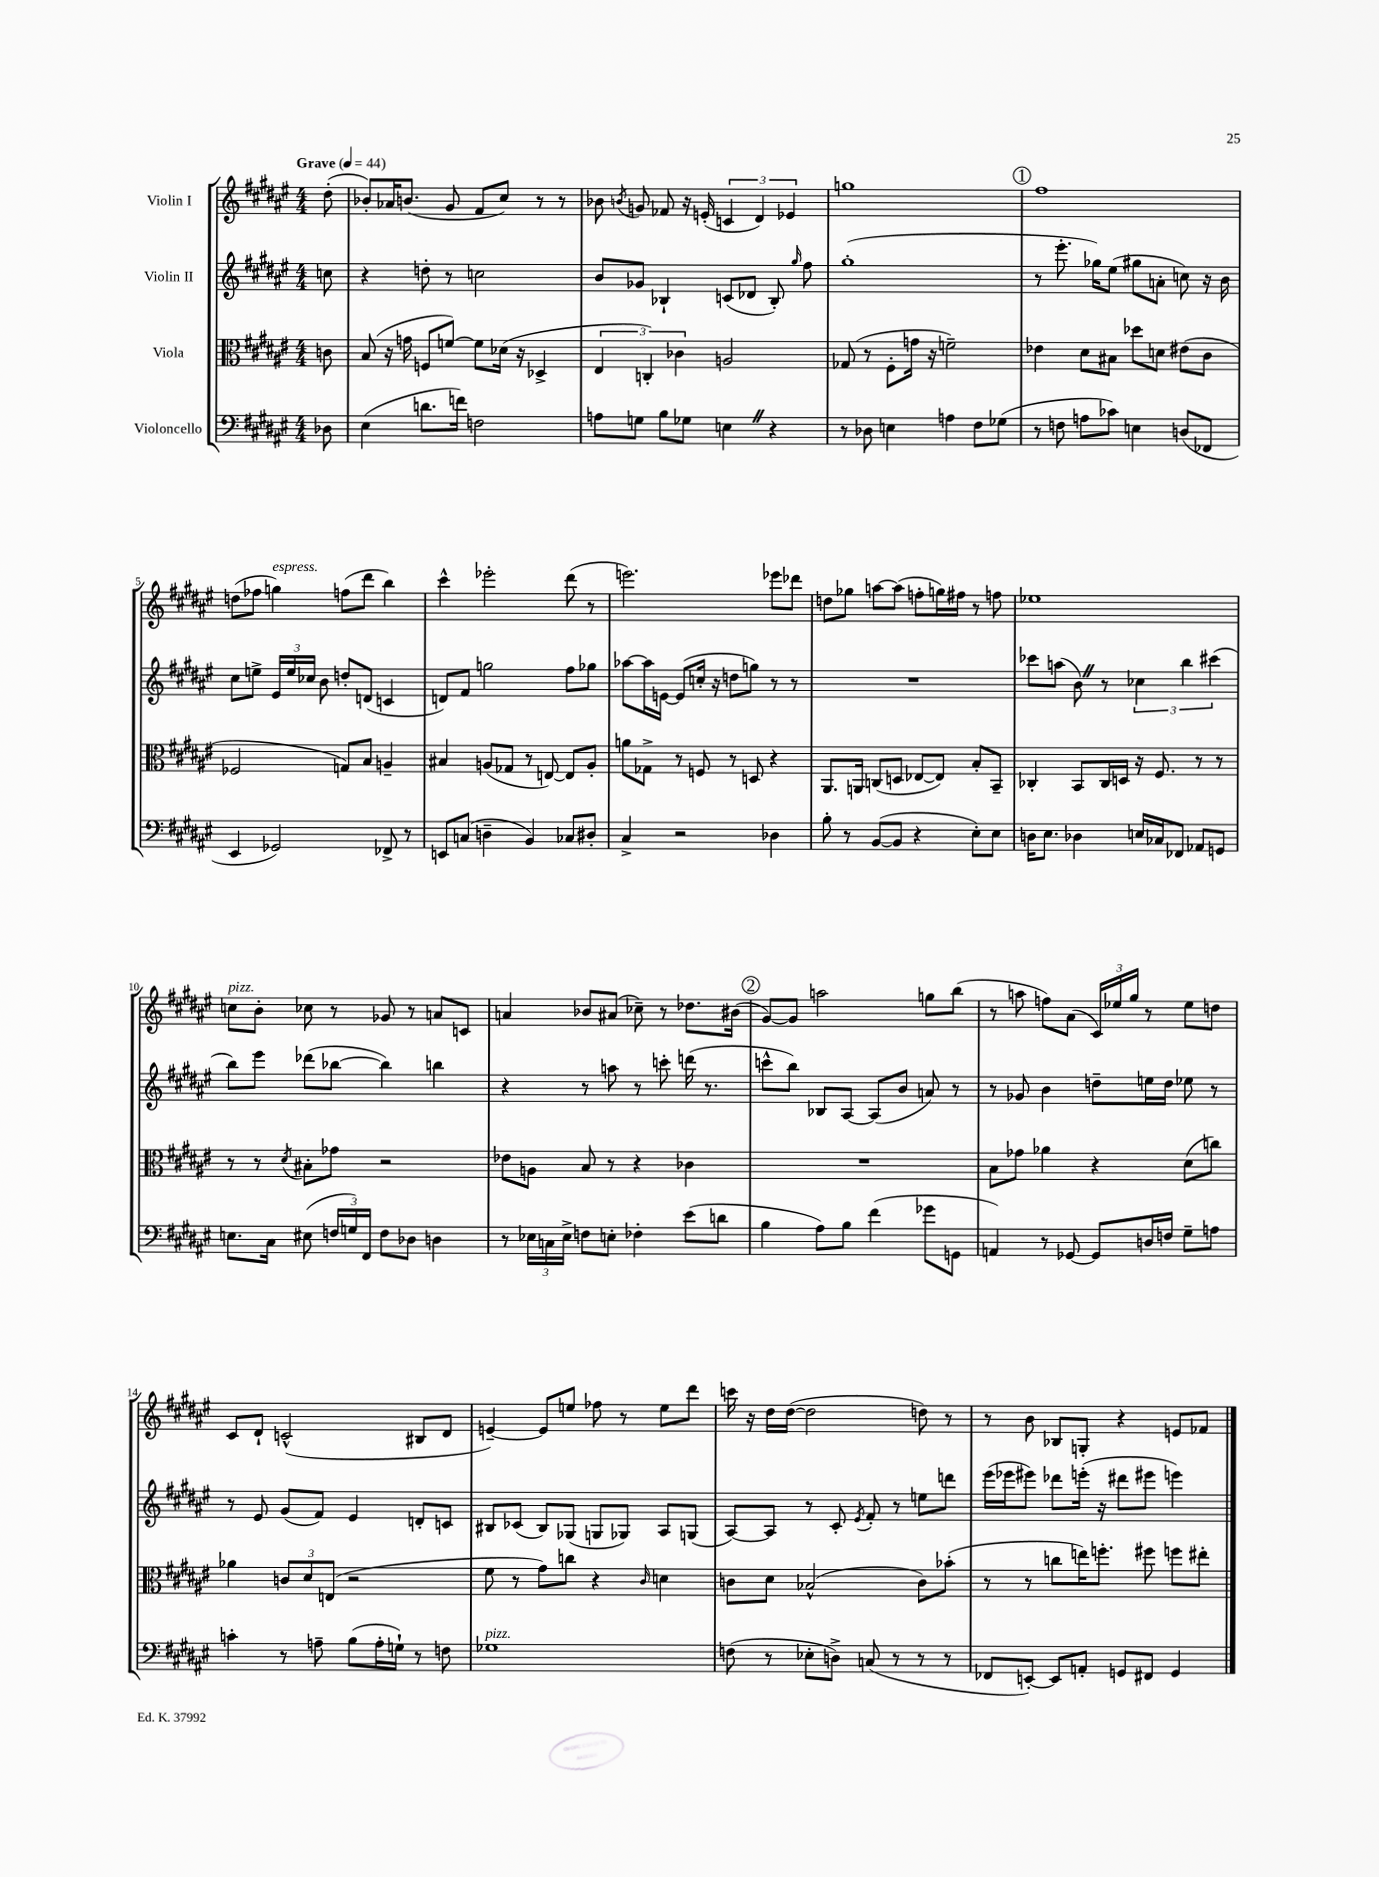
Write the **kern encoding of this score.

**kern	**kern	**kern	**kern
*part4	*part3	*part2	*part1
*staff4	*staff3	*staff2	*staff1
*I"Violoncello	*I"Viola	*I"Violin II	*I"Violin I
*clefF4	*clefC3	*clefG2	*clefG2
*k[f#c#g#d#a#e#]	*k[f#c#g#d#a#e#]	*k[f#c#g#d#a#e#]	*k[f#c#g#d#a#e#]
*M4/4	*M4/4	*M4/4	*M4/4
*MM44	*MM44	*MM44	*MM44
=	=	=	=
!	!	!	!LO:TX:a:B:t=Grave
8D-X\	8cn\	8ccn\	(8dd#'\
=1	=1	=1	=1
(4E#\	(8B/	4r	8b-X'/L)
.	16r	.	16a-X/K
.	16gn\	.	(8.bn/J
8.dn\L	8Fn/L	8ddn'\	.
.	[8fn/J)	8r	8g#/
16fn\Jk)	.	.	.
2Fn\	8f\L]	2ccn\	8f#/L
.	(16d-X\Jk	.	8cc#/J)
.	16r	.	.
.	4D-X^/	.	8r
.	.	.	8r
=2	=2	=2	=2
8An\L	6E#/	8b/L	8b-X\
.	.	.	8qbn/
8Gn\J	.	8g-X/J	8gn/
.	6Cn'/)	.	.
8B\L	.	4B-X`/	8f-X/
.	6c-X\	.	.
8G-X\J	.	.	16r
.	.	.	(16en'/
4EnZ\	2An/	(8cn/L	6cn/
.	.	8d-X/J	.
.	.	.	6d#/)
4r	.	8B-'/)	.
.	.	.	6e-X/
.	.	16qqgg#/	.
.	.	8ff#\	.
=3	=3	=3	=3
8r	(8G-X/	(1gg#'	1ggn
8D-X\	8r	.	.
4En\	8F#'\L	.	.
.	16gn\Jk	.	.
.	16r	.	.
4An\	2fn~\)	.	.
8F#\L	.	.	.
(8G-X\J	.	.	.
!!LO:REH:place=s1:t=1
=4	=4	=4	=4
8r	4e-X\	8r	1ff#
8Fn\	.	8.eee#'\	.
8An\L	8d#\L	.	.
.	.	16gg-X\KL)	.
8c-X\J)	8B#X\J	(8ee#\J	.
4En\	8dd-X\L	8gg#X\L	.
.	8dn\J	8an'\J	.
(8Dn/L	(8e#X\L	8ccn\)	.
8FF-X/J	8c#\J	16r	.
.	.	16b\	.
!!LO:LB:g=z
=5	=5	=5	=5
4EE#/	2F-X/	8cc#\L	(8ddn\L
.	.	8een^\J	8ff-X\J
!	!	!	!LO:TX:a:i:t=espress.
2GG-X/)	.	24e#/LL	4ggn\)
.	.	24ee/	.
.	.	24cc-X/JJ	.
.	.	8b\	.
.	8Gn/L)	8ddn'/L	(8ffn\L
.	8B/J	(8dn/J	8ddd#\J
8FF-X^/	4An~/	4cn/	4bb\)
8r	.	.	.
=6	=6	=6	=6
8EEn/L	4B#X/	8dn/L)	4ccc#^^\
(8Cn/J	.	8f#/J	.
4Dn~\	(8An/L	2ggn\	2eee-X'\
.	8G-X/J	.	.
4BB/)	8r	.	.
.	[8En/)	.	.
8C-X/L	8E/L]	8ff#\L	(8ddd#\
8D#X'/J	8A'/J	8gg-X\J	8r
=7	=7	=7	=7
4C#^/	8an\L	[8aa-X\L	2.eeen\)
.	8G-X^\J	16aa-\L]	.
.	.	[16en\JJ	.
2r	8r	(8e/L]	.
.	8Fn/	16ccn'/Jk	.
.	.	16r	.
.	8r	8ddn\L	.
.	8Dn/	8ggn\J)	.
4D-X\	4r	8r	8eee-X\L
.	.	8r	8ddd-X\J
=8	=8	=8	=8
8B'\	8.AA#/L	1r	8ddn\L
8r	.	.	8gg-X\J
.	16AAn/Jk	.	.
([8BB/L	(8Cn/L	.	[8aan\L
8BB/J]	8Dn/J	.	(8aa\J]
4r	[8E-X/L	.	8ffn'\L
.	8E-/J])	.	16ggn\L)
.	.	.	16ff#X\JJ
8E#'\L)	8B'/L	.	8r
8E#\J	8BB~/J	.	8ffn\
=9	=9	=9	=9
16Dn\KL	4C-X'/	8ccc-X\L	1ee-X
8.E#\J	.	.	.
.	.	(8aan\J	.
4D-X\	8BB/L	8bZ\)	.
.	16C-/L	8r	.
.	16Dn/JJ	.	.
16En/LL	16r	6cc-X\	.
16C-X/J	8.F#/	.	.
8FF-X/J	.	.	.
.	.	6bb\	.
8AA-X/L	8r	.	.
.	.	(6ccc#X\	.
8GGn/J	8r	.	.
!!LO:LB:g=z
=10	=10	=10	=10
!	!	!	!LO:TX:a:i:t=pizz.
8.En\L	8r	8bb\L)	8ccn\L
.	8r	8eee#\J	8b'\J
16C#\Jk	.	.	.
.	8qd#/	.	.
(8E#X\	8B#X'\L	(8ddd-X\L	8cc-X\
24Fn/LL	8g-X\J	[8bb-X\J	8r
24Gn/)	.	.	.
24FF#/JJ	.	.	.
8F\L	2r	4bb-\])	8g-X/
8D-X\J	.	.	8r
4Dn\	.	4bbn\	8an/L
.	.	.	8cn/J
=11	=11	=11	=11
8r	8e-X\L	4r	4an/
24E-X\LL	8An\J	.	.
24Cn\	.	.	.
24E-^\JJ	.	.	.
8Fn\L	8B/	8r	8b-X/L
8En'\J	8r	8aan\	(8a#X/J
4F-X'\	4r	8r	8cc-X~\)
.	.	8cccn'\	8r
(8e#\L	4c-X\	(16dddn\	8.dd-X\L
.	.	8.r	.
8dn\J	.	.	.
.	.	.	(16b#X\Jk
!!LO:REH:place=s1:t=2
=12	=12	=12	=12
4B\	1r	8cccn^^\L	[8g#/L)
.	.	8bb\J)	8g#/J]
8A#\L)	.	8B-X/L	2aan\
8B\J	.	[8A#/J	.
(4f#\	.	(8A#/L]	.
.	.	8b/J	.
8g-X\L	.	8an/)	8ggn\L
8GGn\J	.	8r	(8bb\J
=13	=13	=13	=13
4AAn/)	8B\L	8r	8r
.	8g-X\J	8g-X/	8aan\
8r	4a-X\	4b\	8ffn\L)
[8GG-X/	.	.	(8a#\J
8GG-/L]	4r	8ddn~\L	24c#/LL)
.	.	.	24ee-X/
.	.	.	24gg#/JJ
16Dn/L	.	16een\L	8r
16Fn/JJ	.	16dd\JJ	.
8G#~\L	(8d#\L	8ee-X\	8ee-\L
8An\J	8ccn\J)	8r	8ddn\J
!!LO:LB:g=z
=14	=14	=14	=14
4cn'\	4a-X\	8r	8c#/L
.	.	8e#/	8d#`/J
8r	12cn/L	(8g#/L	(2cn^^/
.	12d#/	.	.
8An~\	.	8f#/J)	.
.	(12En/J	.	.
(8B\L	2r	4e#/	.
16A'\L	.	.	.
16Gn`\JJ)	.	.	.
8r	.	8dn'/L	8B#X/L
8Fn\	.	8cn/J	8d#/J
=15	=15	=15	=15
!LO:TX:a:i:t=pizz.	!	!	!
1G-X	8f#\	8B#X/L	[4en~/)
.	8r	(8c-X/J	.
.	8g#\L)	8B#/L)	8e/L]
.	8ccn\J	(8G-X/J	8een/J
.	4r	8Gn/L	8ff-X\
.	.	8G-X/J)	8r
.	16qqc#/	.	.
.	4dn\	8A#/L	8ee\L
.	.	(8Gn/J	8ddd#\J
=16	=16	=16	=16
(8Fn\	8cn\L	[8A#/L)	16cccn\
.	.	.	16r
8r	8d#\J	8A#/J]	16dd#\LL
.	.	.	([16dd#\JJ
8E-X'\L	(2B-X^^/	8r	2dd#\]
8Dn^\J)	.	8c#'/	.
.	.	8qe#/	.
(8Cn/	.	8f#'/	.
8r	.	8r	.
8r	8c\L)	8een\L	8ddn\)
8r	(8b-X'\J	8dddn\J	8r
=17	=17	=17	=17
8FF-X/L	8r	(16eee#\LL	8r
.	.	16eee-X\J	.
[8EEn'/J)	8r	8eee#X\J)	8b\
8EE/L]	8ccn\L	8ddd-X\L	8B-X/L
8AAn'/J	16een\K)	(16eeen'\Jk	8Gn'/J
.	8.ffn'\J	16r	.
8GGn/L	.	8ddd#X\L	4r
8FF#X/J	8ff#X\	8eee#X\J	.
4GG/	8ffn\L	4eeen\)	8en/L
.	8ee#X'\J	.	8f-X/J
==	==	==	==
*-	*-	*-	*-
